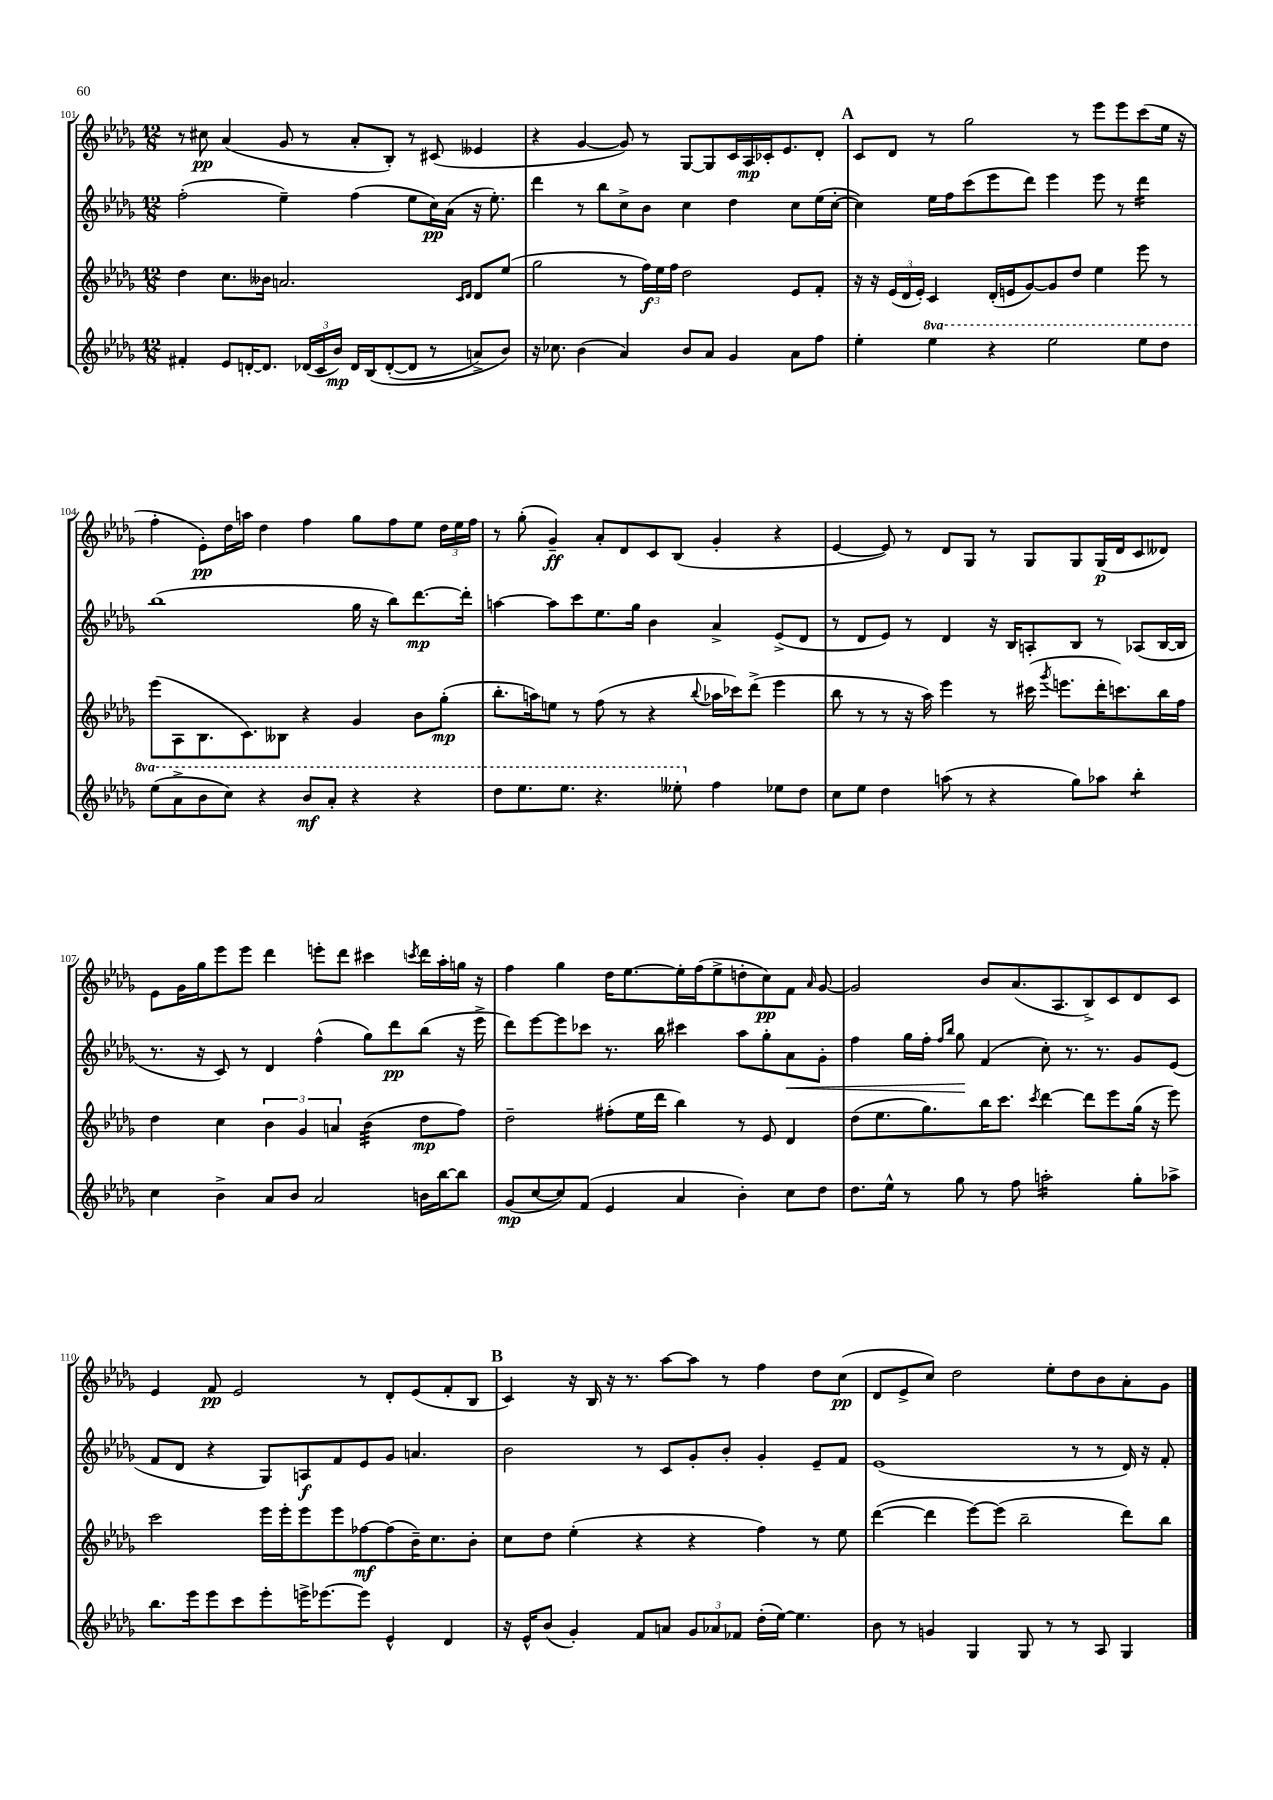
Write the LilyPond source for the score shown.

<<
\new StaffGroup <<
\new Staff = "s0" {
    \clef treble \key des \major \numericTimeSignature \time 12/8
    \autoBeamOff r8 cis''8\pp aes'4( ges'8 r8 aes'8[-. bes8]-.) r8 cis'8( eeses'4 |
    r4 ges'4~ ges'8) r8 ges8[~ ges8 c'16 aes16\mp ces'16-. ees'8. des'8]-. |
    \mark \markup { \bold "A" } c'8[ des'8] r8 ges''2 r8 ees'''8[ ees'''8 c'''8( ees''16] r16 |
    f''4-. ees'8[-.\pp) des''16 a''16] des''4 f''4 ges''8[ f''8 ees''8] \tuplet 3/2 { des''16[ ees''16 f''16] } |
    r8 ges''8-.( ges'4--\ff) aes'8[-. des'8 c'8 bes8]( ges'4-. r4 |
    ees'4~ ees'8) r8 des'8[ ges8] r8 ges8[ ges8 ges16\p( des'16 c'8 deses'8]) |
    ees'8[ ges'16 ges''16 ees'''8 ees'''8] des'''4 e'''8[-. des'''8] cis'''4 \acciaccatura { c'''8 } des'''16[ aes''16-. g''16] r16 |
    f''4 ges''4 des''16[ ees''8.~ ees''16-. f''16( ees''8-> d''8-. c''8\pp) f'8] \grace { aes'16 } ges'8~ |
    ges'2 bes'8[ aes'8.( aes8. bes8->) c'8 des'8 c'8] |
    ees'4 f'8\pp ees'2 r8 des'8[-. ees'8( f'8-. bes8] |
    \mark \markup { \bold "B" } c'4) r16 bes16 r16 r8. aes''8[~ aes''8] r8 f''4 des''8[ c''8]\pp( |
    des'8[ ees'8-> c''8]) des''2 ees''8[-. des''8 bes'8 aes'8-. ges'8] \bar "|." |
}
\new Staff = "s1" {
    \clef treble \key des \major \numericTimeSignature \time 12/8
    \autoBeamOff f''2-.( ees''4--) f''4( ees''8[ c''16\pp) aes'16]( r16 ees''8.-.) |
    des'''4 r8 bes''8[ c''8-> bes'8] c''4 des''4 c''8[ ees''16( c''16]~-. |
    \mark \markup { \bold "A" } c''4) ees''16[ f''16 c'''8( ees'''8 des'''8]) ees'''4 ees'''8 r8 des'''4:16 |
    bes''1( ges''16 r16 bes''8[) des'''8.~\mp des'''16]-. |
    a''4~ a''8[ c'''8 ees''8. ges''16] bes'4 aes'4-> ees'8[->( des'8] |
    r8 des'8[ ees'8]) r8 des'4 r16 bes16[ a8-. bes8] r8 aes8[( bes16~ bes16] |
    r8. r16 c'8) r8 des'4 f''4-^( ges''8[) des'''8\pp bes''8]( r16 ees'''16-> |
    des'''8[) ees'''8~ ees'''8 ces'''8] r8. bes''16 cis'''4 aes''8[ ges''8-. aes'8\< ges'8]-. |
    f''4 ges''16[ f''16]-. \grace { f''16[ bes''16] } ges''8\! f'4( c''8-.) r8. r8. ges'8[ ees'8]( |
    f'8[ des'8] r4 ges8[) a8\f f'8 ees'8 ges'8] a'4. |
    \mark \markup { \bold "B" } bes'2 r8 c'8[ ges'8-. bes'8]-. ges'4-. ees'8[-- f'8] |
    ees'1( r8 r8 des'16) r16 f'8-. \bar "|." |
}
\new Staff = "s2" {
    \clef treble \key des \major \numericTimeSignature \time 12/8
    \autoBeamOff des''4 c''8.[ beses'16] a'2. \grace { c'16[ des'16] } des'8[ ees''8]( |
    ges''2 r8 \tuplet 3/2 { f''16[\f) ees''16 f''16] } des''2 ees'8[ f'8]-. |
    \mark \markup { \bold "A" } r16 r16 \tuplet 3/2 { ees'16[( des'16 ees'16]-.) } c'4 des'16[-.( e'16 ges'8~) ges'8 des''8] ees''4 ees'''8 r8 |
    ees'''8[( aes8 bes8. c'8.) beses8] r4 ges'4 bes'8[ ges''8]-.\mp( |
    bes''8.[-. a''16) e''8] r8 f''8( r8 r4 \appoggiatura { bes''8 } aes''16[ ces'''16) des'''8]->( ees'''4 |
    bes''8 r8 r8 r16 aes''16) ees'''4 r8 cis'''16( \acciaccatura { ges'''8 } e'''8.[ des'''16-. c'''8.) bes''16 f''16] |
    des''4 c''4 \tuplet 3/2 { bes'4 ges'4 a'4 } bes'4:32( des''8[\mp f''8]) |
    des''2-- fis''8[-.( ees''16 des'''16] bes''4) r8 ees'8 des'4 |
    des''8[( ees''8. ges''8.) bes''16 c'''8.] \acciaccatura { c'''8 } des'''4~ des'''8[ ees'''8 ges''16]( r16 ees'''8) |
    c'''2 ees'''16[ ees'''16-. ees'''8 ees'''8 fes''8~\mf fes''8( bes'16--) c''8. bes'8]-. |
    \mark \markup { \bold "B" } c''8[ des''8] ees''4-.( r4 r4 f''4) r8 ees''8 |
    des'''4~( des'''4 ees'''8[~) ees'''8]( bes''2-- des'''8[) bes''8] \bar "|." |
}
\new Staff = "s3" {
    \clef treble \key des \major \numericTimeSignature \time 12/8 \set Staff.ottavationMarkups = #ottavation-simple-ordinals
    \autoBeamOff fis'4-. ees'8[ d'16~-. d'8.] \tuplet 3/2 { des'16[( c'16 bes'16]\mp) } des'16[ bes16\( des'8~-.( des'8] r8 a'8[->) bes'8]\) |
    r16 ces''8. bes'4( aes'4) bes'8[ aes'8] ges'4 aes'8[ f''8] |
    \mark \markup { \bold "A" } ees''4-. \ottava #1 ees'''4 r4 ees'''2 ees'''8[ des'''8] |
    ees'''8[( aes''8-> bes''8 c'''8]) r4 bes''8[\mf aes''8]-. r4 r4 |
    des'''8[ ees'''8. ees'''8.] r4. eeses'''8-. \ottava #0 f''4 ees''!8[ des''8] |
    c''8[ ees''8] des''4 a''8( r8 r4 ges''8[) aes''8] bes''4:8-. |
    c''4 bes'4-> aes'8[ bes'8] aes'2 b'16[ bes''16~ bes''8] |
    ges'8[\mp( c''8~ c''8) f'8]( ees'4 aes'4 bes'4-.) c''8[ des''8] |
    des''8.[ ees''16]-^ r8 ges''8 r8 f''8 a''2:16-. ges''8[-. aes''8]-> |
    bes''8.[ ees'''16 ees'''8 c'''8 ees'''8-. e'''16-> ees'''8.~ ees'''8] ees'4-^ des'4 |
    \mark \markup { \bold "B" } r16 ees'16[-^ bes'8]( ges'4-.) f'8[ a'8] \tuplet 3/2 { ges'8[ aes'8 fes'8] } des''16[-.( ees''16]~) ees''4. |
    bes'8 r8 g'4 ges4 ges8 r8 r8 aes8 ges4 \bar "|." |
}
>>
>>
\layout { \context { \Score currentBarNumber = #101 } }
